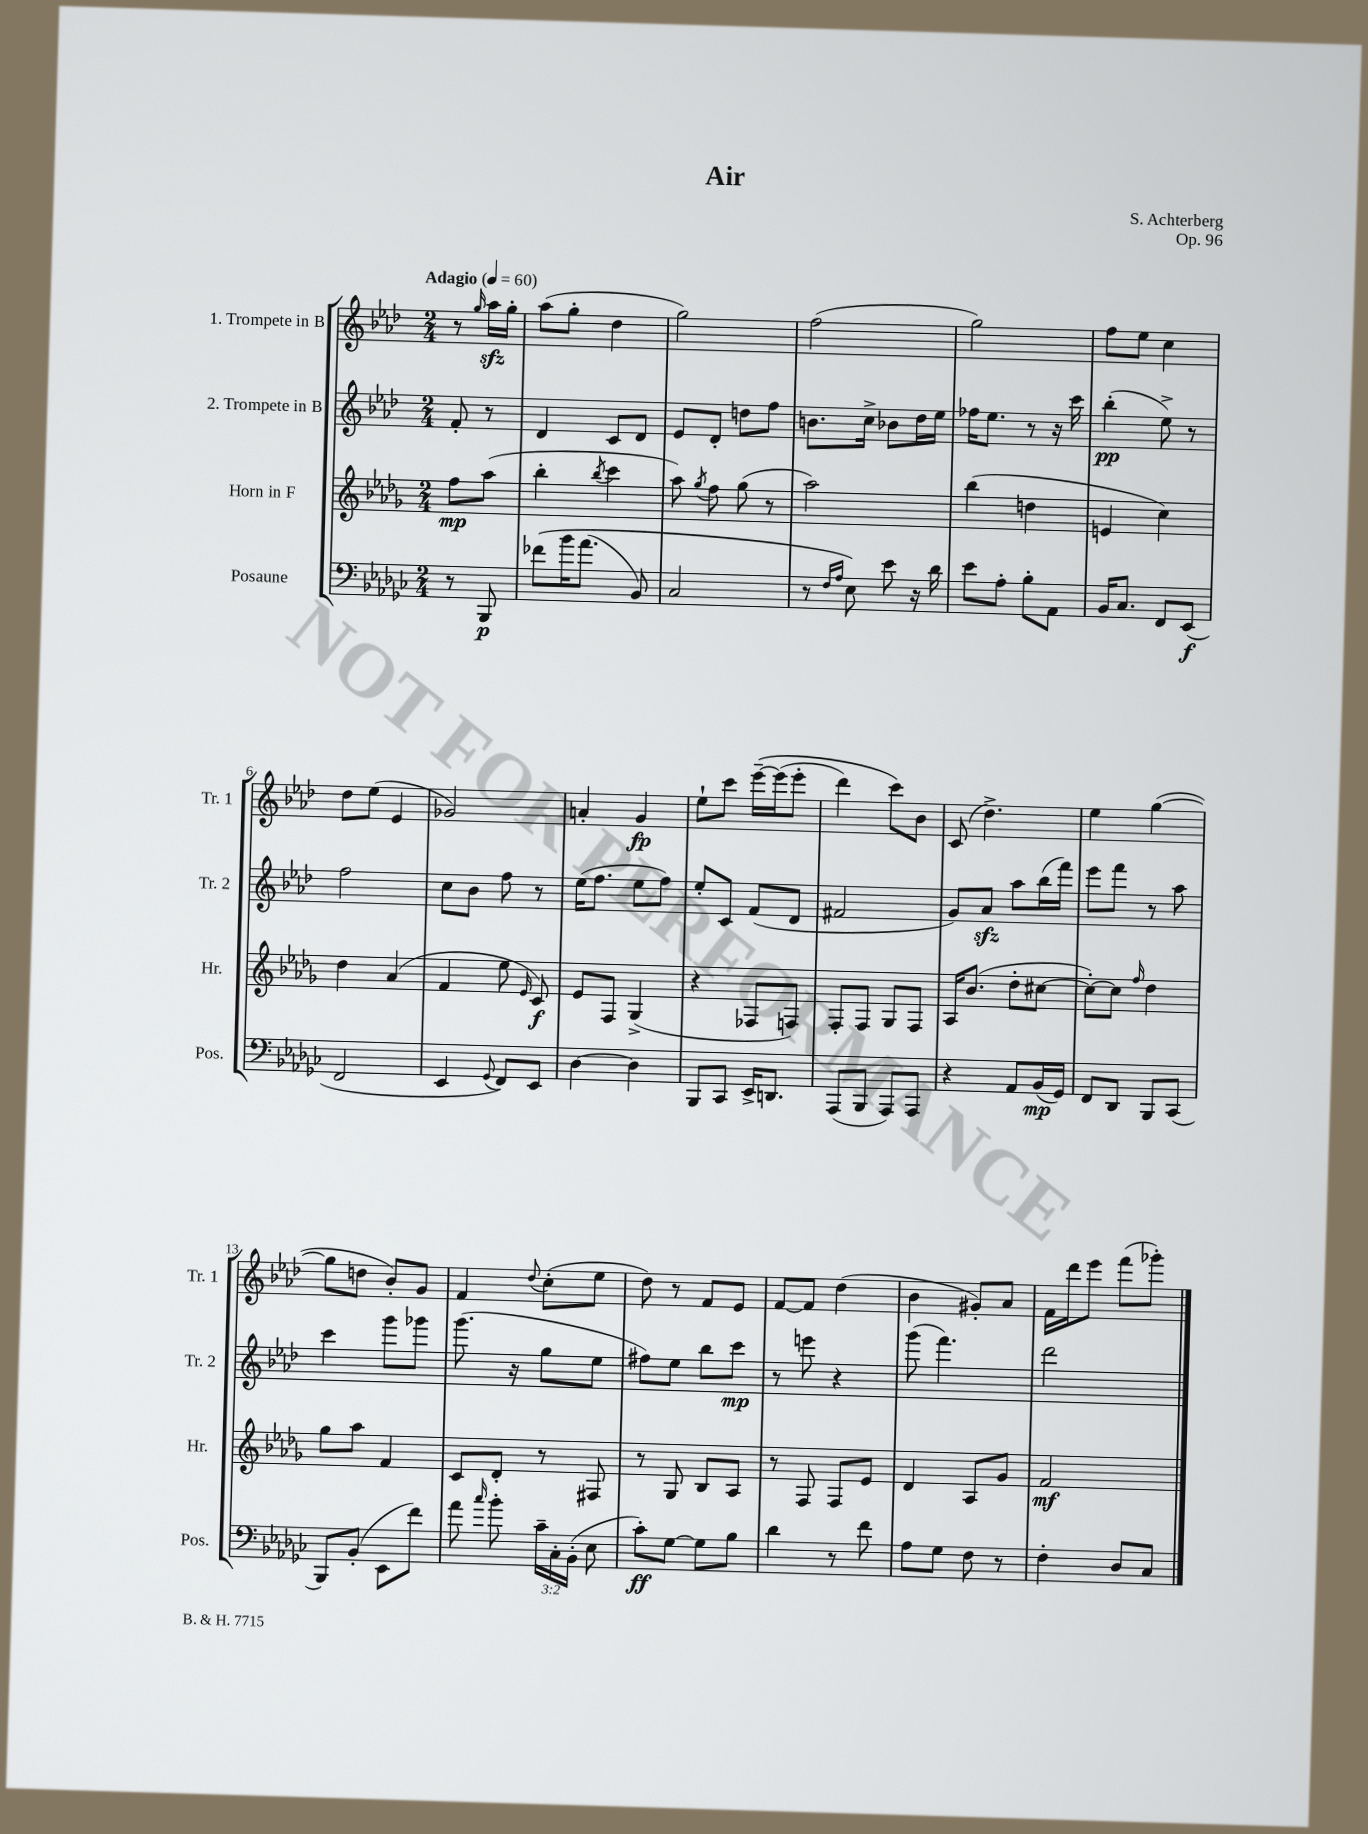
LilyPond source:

\header { title = "Air" composer = "S. Achterberg" opus = "Op. 96" }
<<
\new StaffGroup <<
\new Staff = "s0" \with { instrumentName = "1. Trompete in B" shortInstrumentName = "Tr. 1" } {
    \clef treble \key aes \major \numericTimeSignature \time 2/4 \partial 4 \tempo "Adagio" 4 = 60
    \autoBeamOff r8 \grace { g''16 } aes''16[\sfz g''16]-. |
    aes''8[( g''8]-. des''4 |
    g''2) |
    f''2( |
    g''2) |
    f''8[ ees''8] c''4 |
    des''8[ ees''8]( ees'4 |
    ges'2) |
    a'4-. g'4\fp |
    ees''8[-! c'''8] ees'''16[~--\( ees'''16( ees'''8]-. |
    des'''4) c'''8[\) bes'8] |
    c'8( des''4.->) |
    ees''4 g''4~( |
    g''8[ d''8] bes'8[-.) g'8] |
    f'4 \appoggiatura { des''8 } c''8[-.( ees''8] |
    des''8) r8 f'8[ ees'8] |
    f'8[~ f'8] des''4( |
    bes'4 gis'8[-.) aes'8] |
    f'16[ des'''16 ees'''8] f'''8[( ges'''8]-.) \bar "|." |
}
\new Staff = "s1" \with { instrumentName = "2. Trompete in B" shortInstrumentName = "Tr. 2" } {
    \clef treble \key aes \major \numericTimeSignature \time 2/4 \partial 4
    \autoBeamOff f'8-. r8 |
    des'4 c'8[ des'8] |
    ees'8[ des'8]-. d''8[ f''8] |
    b'8.[ c''16]-> bes'8[ des''16 ees''16] |
    fes''16[ ees''8.] r8 r16 c'''16 |
    bes''4-.\pp( ees''8->) r8 |
    f''2 |
    c''8[ bes'8] f''8 r8 |
    ees''16[( f''8.] ees''8[ f''8]) |
    ees''8[-. c'8] f'8[( des'8] |
    fis'2 |
    g'8[) aes'8]\sfz aes''8[ bes''16( f'''16]) |
    ees'''8[ f'''8] r8 aes''8 |
    c'''4 g'''8[ ges'''8] |
    g'''8.( r16 g''8[ ees''8] |
    fis''8[) ees''8] bes''8[ c'''8]\mp |
    r8 e'''8 r4 |
    g'''8( f'''4.) |
    des'''2 \bar "|." |
}
\new Staff = "s2" \with { instrumentName = "Horn in F" shortInstrumentName = "Hr." } {
    \clef treble \key des \major \numericTimeSignature \time 2/4 \partial 4
    \autoBeamOff f''8[\mp aes''8]( |
    bes''4-. \acciaccatura { bes''8 } c'''4 |
    aes''8) \acciaccatura { ges''8 } f''8 ges''8( r8 |
    aes''2) |
    bes''4( d''4 |
    e'4 c''4) |
    des''4 aes'4( |
    f'4 ees''8 \grace { ees'16 } c'8\f) |
    ees'8[ f8] ges4->( |
    r4 fes8[ f8]) |
    f8[-. f8] ges8[ f8] |
    aes16[ bes'8.]( des''8[-. cis''8]~ |
    cis''8[~-.) cis''8] \grace { f''16 } des''4 |
    ges''8[ aes''8] f'4 |
    c'8[ des'8]-. r8 fis8 |
    r8 ges8 bes8[ aes8] |
    r8 f8 f8[ ees'8] |
    des'4 aes8[ ges'8] |
    f'2\mf \bar "|." |
}
\new Staff = "s3" \with { instrumentName = "Posaune" shortInstrumentName = "Pos." } {
    \clef bass \key ges \major \numericTimeSignature \time 2/4 \override Staff.TupletNumber.text = #tuplet-number::calc-fraction-text \partial 4
    \autoBeamOff r8 bes,,8\p |
    fes'8[\( bes'16 aes'8.]( bes,8) |
    ces2 |
    r8 \grace { f16[ aes16] } ees8\) ees'8 r16 des'16 |
    ees'8[ aes8]-. bes8[-. aes,8] |
    bes,16[ ces8.] f,8[ ees,8]\f( |
    f,2 |
    ees,4 \appoggiatura { ges,8 } f,8[) ees,8] |
    des4~ des4 |
    bes,,8[ ces,8] ees,16[-> d,8.] |
    aes,,8[( bes,,8] aes,,8[) aes,,8] |
    r4 aes,8[ bes,16\mp( ges,16]) |
    f,8[ des,8] bes,,8[ ces,8]( |
    bes,,8[) bes,8]-.( ees,8[ f'8]) |
    aes'8 \grace { ces''16 } bes'8-. \tuplet 3/2 { ces'16[-- ces16-. bes,16]-.( } ees8 |
    ces'8[-.\ff) ges8]~ ges8[ bes8] |
    des'4 r8 f'8 |
    aes8[ ges8] f8 r8 |
    f4-. des8[ ces8] \bar "|." |
}
>>
>>
